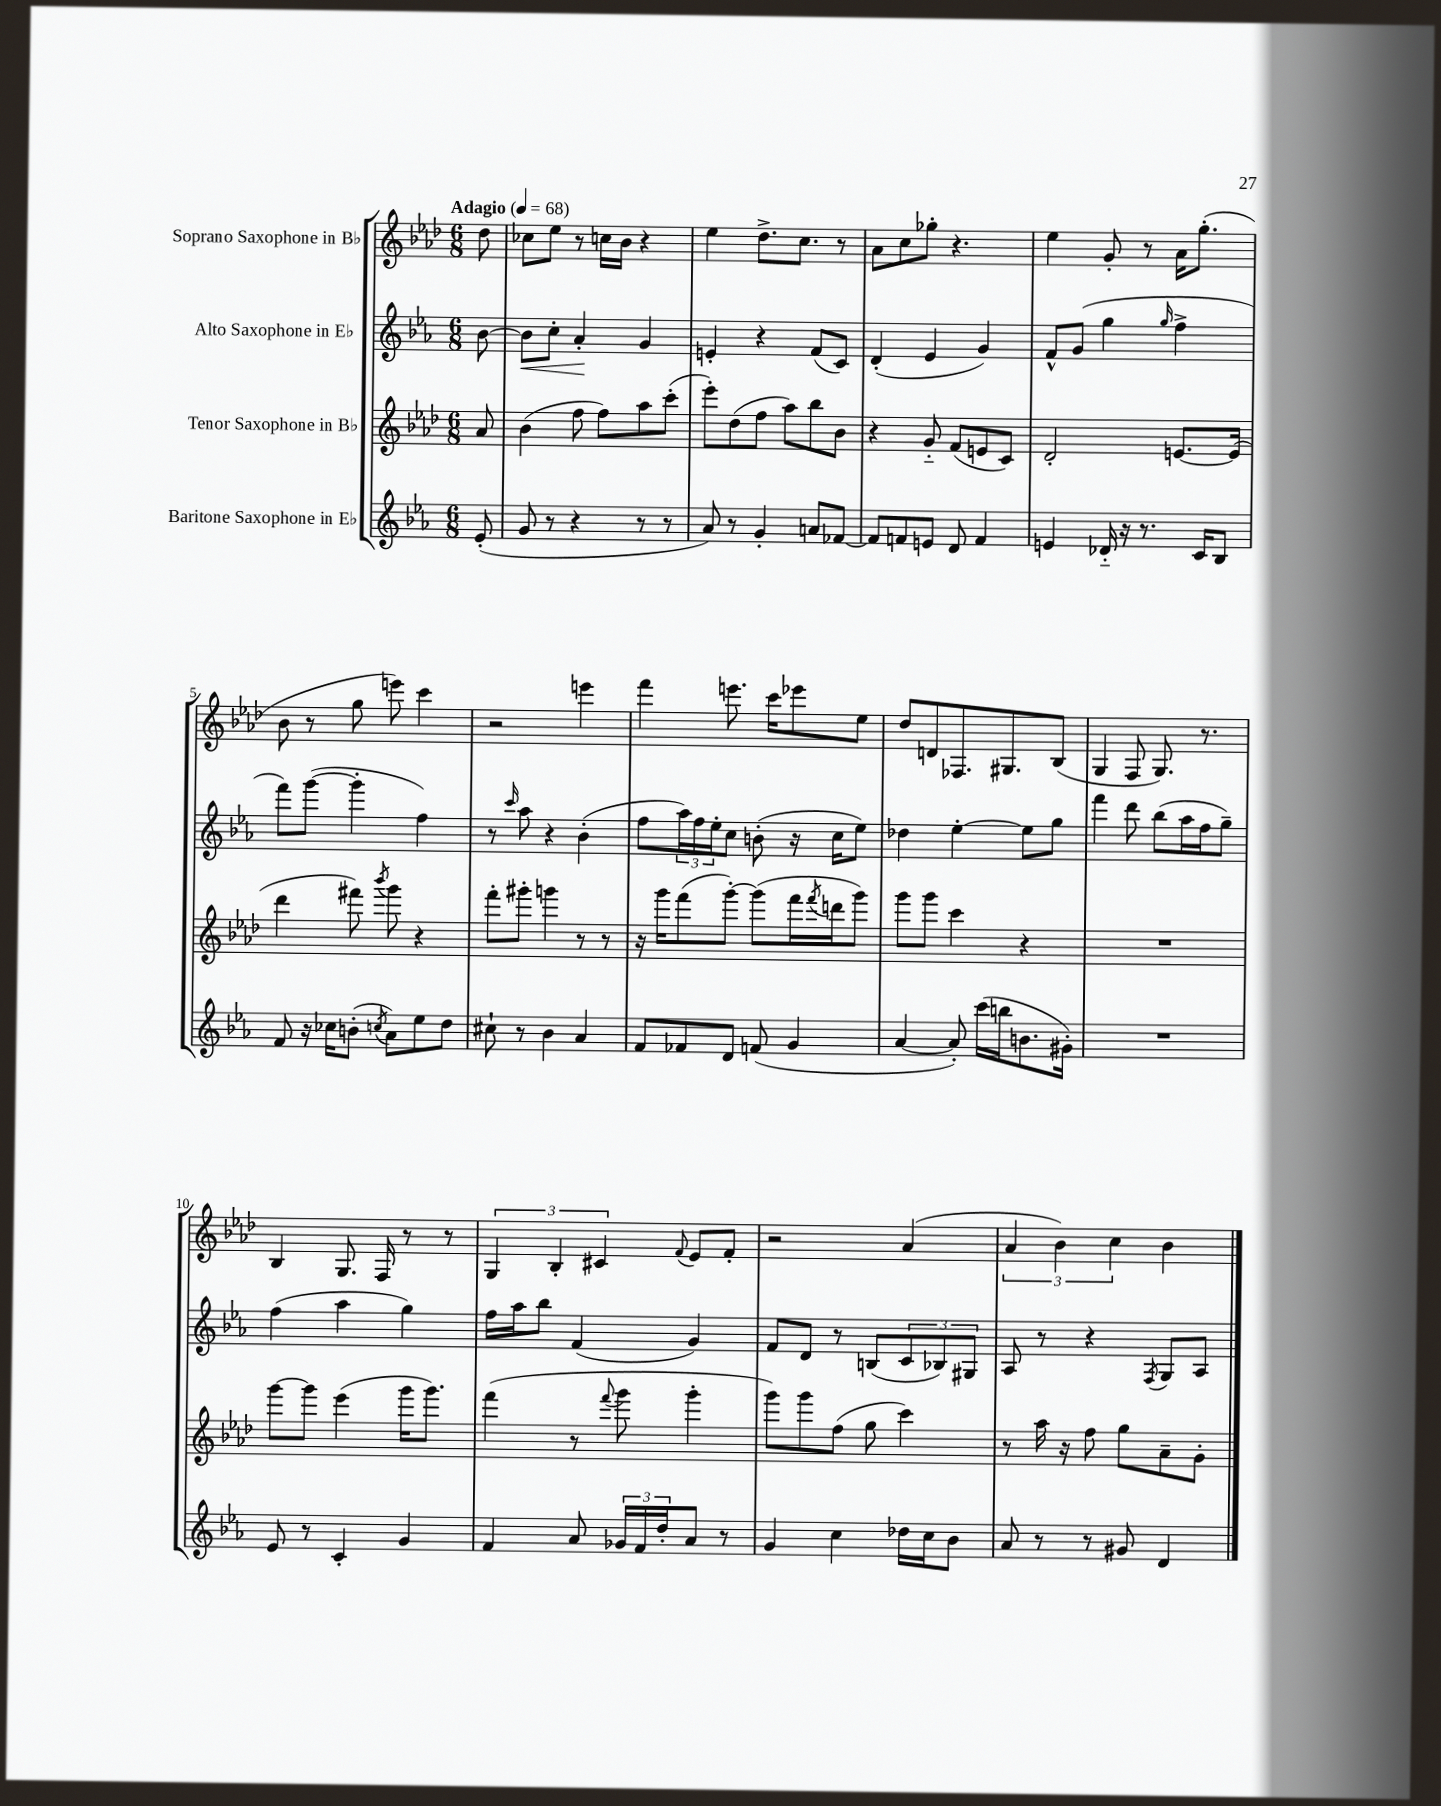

**kern	**kern	**kern	**kern
*staff4	*staff3	*staff2	*staff1
*clefG2	*clefG2	*clefG2	*clefG2
*k[b-e-a-]	*k[b-e-a-d-]	*k[b-e-a-]	*k[b-e-a-d-]
*M6/8	*M6/8	*M6/8	*M6/8
*MM68	*MM68	*MM68	*MM68
(8e-'	8a-	[8b-	8dd-
=	=	=	=
8g	(4b-	8b-]	8cc-
8r	.	8cc'	8ee-
4r	8ff	4a-'	8r
.	8ff)	.	16cc
.	.	.	16b-
8r	8aa-	4g	4r
8r	(8ccc'	.	.
=	=	=	=
8a-)	8eee-')	4e'	4ee-
8r	(8dd-	.	.
4g'	8ff	4r	8.dd-^
.	8aa-)	.	.
.	.	.	8.cc
8a	8bb-	(8f	.
[8f-	8b-	8c)	8r
=	=	=	=
8f-]	4r	(4d'	8a-
8f	.	.	8cc
8e	8g'~	4e-	8gg-'
8d	(8f	.	4.r
4f	8e	4g)	.
.	8c)	.	.
=	=	=	=
4e	2d-'	8f^^	4ee-
.	.	(8g	.
16d-'~	.	4gg	8g'
16r	.	.	.
8.r	.	.	8r
.	.	16qqgg	.
.	[8.e	4ff^	16a-
16c	.	.	(8.gg'
8B-	.	.	.
.	(16e]	.	.
=	=	=	=
8f	4ddd-	8fff)	8b-
16r	.	([8ggg	8r
16cc-	.	.	.
(8b'	8fff#)	4ggg']	8gg
8qcc	8qbbb-	.	.
8a-)	8ggg	.	8eee)
8ee-	4r	4ff)	4ccc
8dd	.	.	.
=	=	=	=
8cc#`	8fff'	8r	2r
.	.	16qqccc	.
8r	8ggg#'	8aa-	.
4b-	4ggg	4r	.
4a-	8r	(4b-'	4eee
.	8r	.	.
=	=	=	=
8f	16r	8ff	4fff
.	16ggg	.	.
8f-	(8fff	24aa-)	.
.	.	24ff	.
.	.	24ee-'	.
8d	[8ggg')	8cc	8.eee
(8f	(8ggg]	(8b'	.
.	.	.	16ccc
4g	16fff	16r	8eee-
.	8qfff	.	.
.	16ddd	16cc	.
.	8ggg)	8ee-)	8ee-
=	=	=	=
[4a-	8ggg	4dd-	8dd-
.	8ggg	.	8d
8a-'])	4ccc	[4ee-'	8.F-
(16ccc	.	.	.
16bb	.	.	8.G#
8.b	4r	8ee-]	.
.	.	8gg	(8B-
16g#')	.	.	.
=	=	=	=
2.r	2.r	4fff	4G
.	.	8ddd	8F
.	.	(8bb-	8.G)
.	.	16aa-	.
.	.	16ff	8.r
.	.	8gg~)	.
=	=	=	=
8e-	[8ggg	(4ff	4B-
8r	8ggg]	.	.
4c'	(4eee-	4aa-	8.G
.	.	.	16F
4g	16ggg	4gg)	8r
.	8.ggg)	.	.
.	.	.	8r
=	=	=	=
4f	(4fff	16ff	6G
.	.	16aa-	.
.	.	8bb-	.
.	.	.	6B-'
8a-	8r	(4f	.
.	.	.	6c#
.	8qqfff	.	.
24g-	8ggg	.	.
24f	.	.	.
24dd'	.	.	.
.	.	.	8qqf
8a-	4ggg'	4g)	8e-
8r	.	.	8f'
=	=	=	=
4g	8ggg)	8f	2r
.	8ggg	8d	.
4cc	(8ff	8r	.
.	8gg	(8B	.
16dd-	4ccc)	12c	(4a-
16cc	.	.	.
.	.	12B-)	.
8b-	.	.	.
.	.	12G#	.
=	=	=	=
8a-	8r	8A-	6a-
8r	16aa-	8r	.
.	.	.	6b-)
.	16r	.	.
8r	8ff	4r	.
.	.	.	6cc
8g#	8gg	.	.
.	.	8qF	.
4d	8a-~	8G	4b-
.	8g'	8A-	.
==	==	==	==
*-	*-	*-	*-
